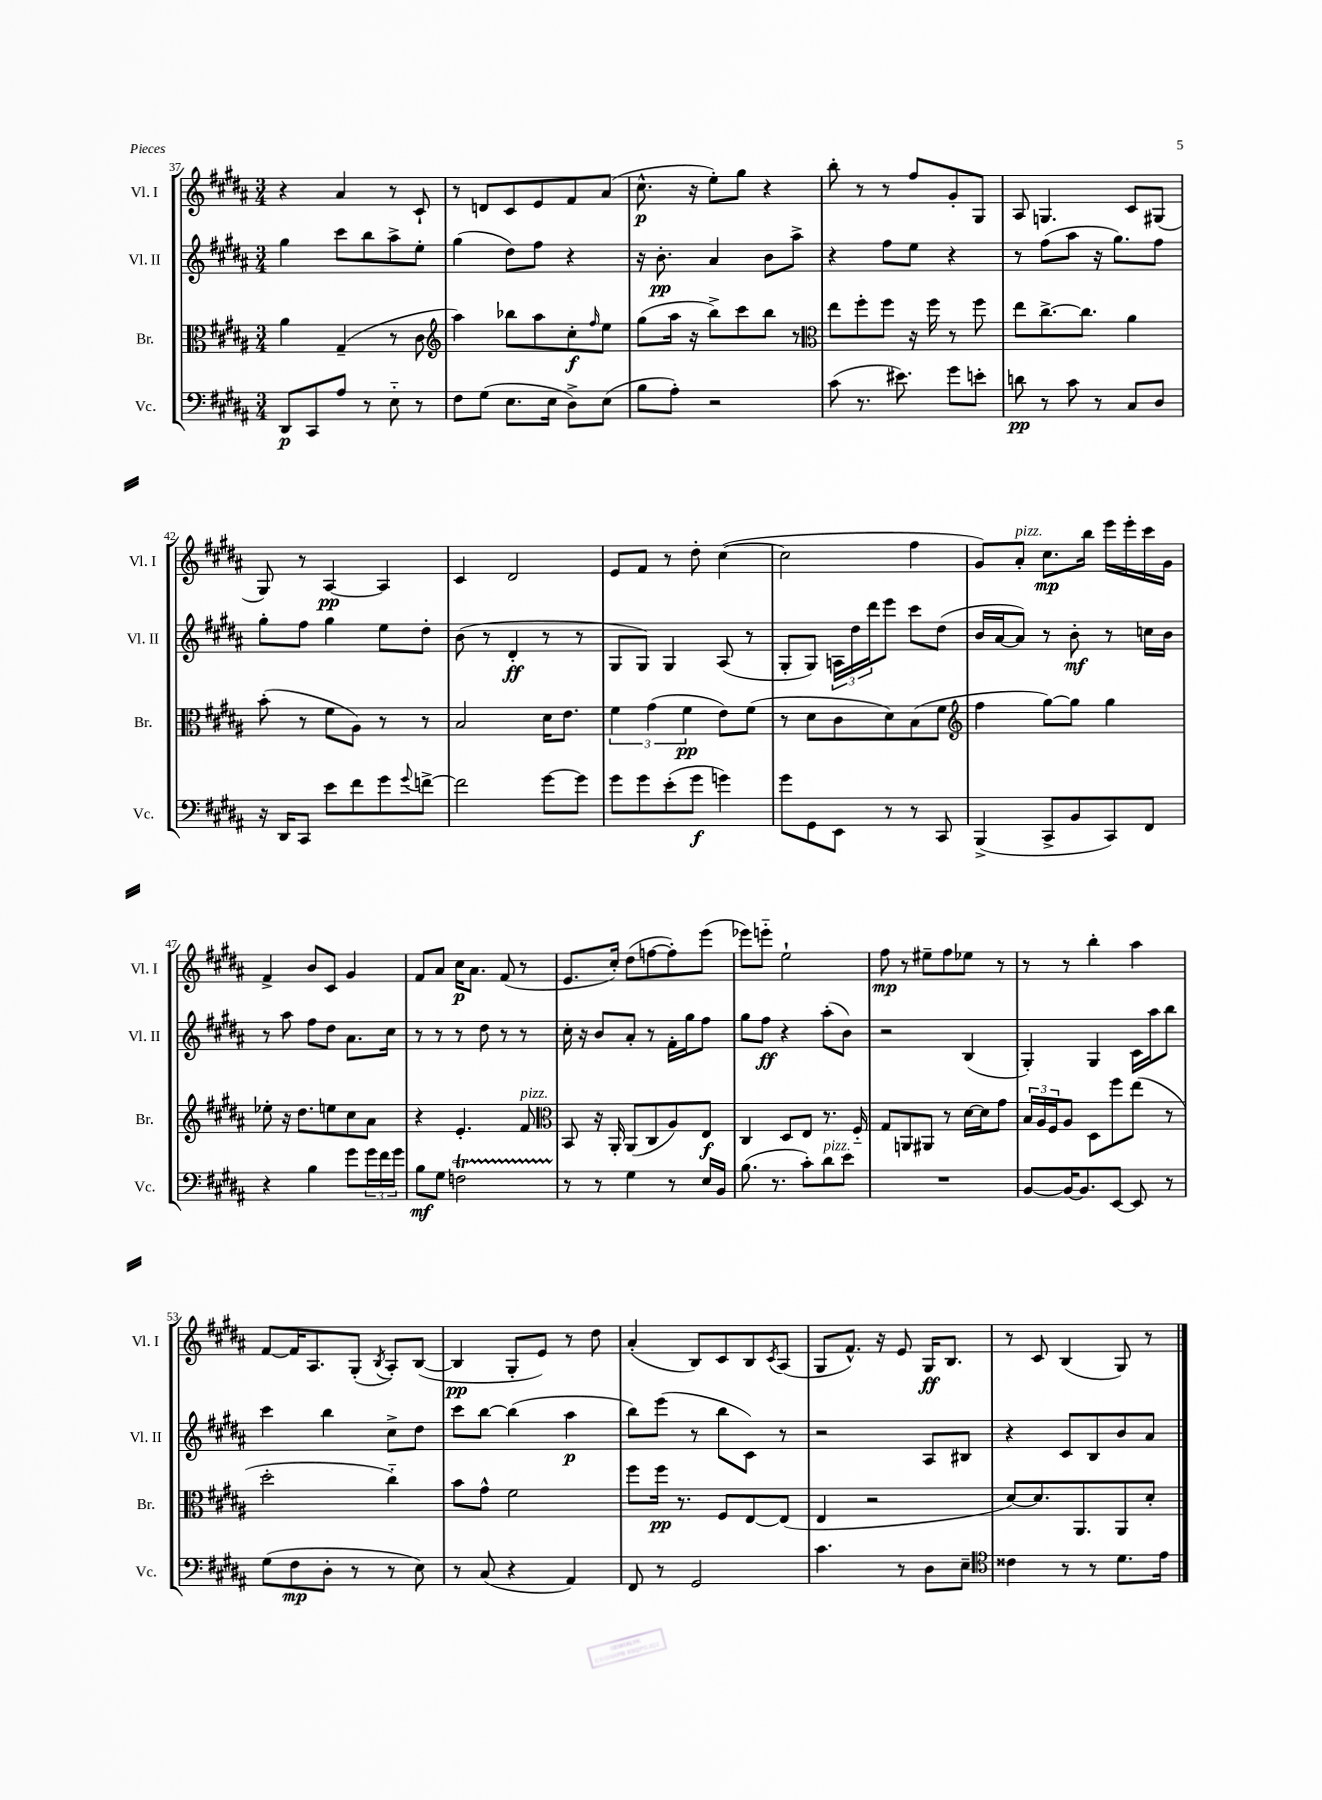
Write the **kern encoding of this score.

**kern	**dynam	**kern	**dynam	**kern	**dynam	**kern	**dynam
*part4	*part4	*part3	*part3	*part2	*part2	*part1	*part1
*staff4	*staff4	*staff3	*staff3	*staff2	*staff2	*staff1	*staff1
*I"Vc.	*	*I"Br.	*	*I"Vl. II	*	*I"Vl. I	*
*I'Vc.	*	*I'Br.	*	*I'Vl. II	*	*I'Vl. I	*
*clefF4	*	*clefC3	*	*clefG2	*	*clefG2	*
*k[f#c#g#d#a#]	*	*k[f#c#g#d#a#]	*	*k[f#c#g#d#a#]	*	*k[f#c#g#d#a#]	*
*M3/4	*	*M3/4	*	*M3/4	*	*M3/4	*
=37	=37	=37	=37	=37	=37	=37	=37
8DD#/L	p	4a#\	.	4gg#\	.	4r	.
8CC#/	.	.	.	.	.	.	.
8A#/J	.	(4G#~/	.	8ccc#\L	.	4a#/	.
8r	.	.	.	8bb\	.	.	.
8E\	.	8r	.	8aa#^\	.	8r	.
8r	.	8c#\	.	8ee'\J	.	8c#`/	.
=38	=38	=38	=38	=38	=38	=38	=38
*	*	*clefG2	*	*	*	*	*
8F#\L	.	4aa#\)	.	(4gg#\	.	8r	.
(8G#\J	.	.	.	.	.	8dn/L	.
8.E\L	.	8bb-X\L	.	8dd#\L)	.	8c#/	.
.	.	8aa#\	.	8ff#\J	.	8e/	.
16E\Jk	.	.	.	.	.	.	.
8D#^\L)	.	8cc#'\	f	4r	.	8f#/	.
.	.	16qqff#/	.	.	.	.	.
(8E\J	.	8ee\J	.	.	.	(8a#/J	.
=39	=39	=39	=39	=39	=39	=39	=39
8B\L	.	(8gg#\L	.	16r	.	8.cc#^^\	p
.	.	.	.	8.b'\	pp	.	.
8A#'\J)	.	16aa#\Jk	.	.	.	.	.
.	.	16r	.	.	.	16r	.
2r	.	8bb^\L)	.	4a#/	.	8ee'\L)	.
.	.	8ccc#\	.	.	.	8gg#\J	.
.	.	8bb\J	.	8b\L	.	4r	.
.	.	8r	.	8aa#^\J	.	.	.
=40	=40	=40	=40	=40	=40	=40	=40
*	*	*clefC3	*	*	*	*	*
(8c#\	.	8ee\L	.	4r	.	8bb'\	.
8.r	.	8ff#'\	.	.	.	8r	.
.	.	8ff#\J	.	8ff#\L	.	8r	.
8.e#X\)	.	.	.	.	.	.	.
.	.	16r	.	8ee\J	.	8ff#/L	.
.	.	16ff#\	.	.	.	.	.
8g#\L	.	8r	.	4r	.	8g#'/	.
8en'\J	.	8ff#\	.	.	.	8G#/J	.
=41	=41	=41	=41	=41	=41	=41	=41
8dn\	pp	8ee\L	.	8r	.	8A#/	.
8r	.	[8.cc#^\	.	(8ff#\L	.	4.Gn/	.
8c#\	.	.	.	8aa#\J	.	.	.
.	.	8.cc#\J]	.	.	.	.	.
8r	.	.	.	16r	.	.	.
.	.	.	.	8.gg#\L)	.	.	.
8C#/L	.	4a#\	.	.	.	8c#/L	.
8D#/J	.	.	.	8ff#\J	.	(8G#X/J	.
!!LO:LB:g=z
=42	=42	=42	=42	=42	=42	=42	=42
16r	.	(8b'\	.	8gg#'\L	.	8G#/)	.
16DD#/KL	.	.	.	.	.	.	.
8CC#/J	.	8r	.	8ff#\J	.	8r	.
8e\L	.	8f#\L	.	4gg#\	.	[4A#/	pp
8f#\	.	8A#\J)	.	.	.	.	.
8g#\	.	8r	.	8ee\L	.	4A#/]	.
8qqg#/	.	.	.	.	.	.	.
[8fn^\J	.	8r	.	8dd#'\J	.	.	.
=43	=43	=43	=43	=43	=43	=43	=43
2f\]	.	2B/	.	(8b\	.	4c#/	.
.	.	.	.	8r	.	.	.
.	.	.	.	4d#'/	ff	2d#/	.
[8g#\L	.	16d#\KL	.	8r	.	.	.
.	.	8.e\J	.	.	.	.	.
8g#\J]	.	.	.	8r	.	.	.
=44	=44	=44	=44	=44	=44	=44	=44
8g#\L	.	6f#\	.	8G#/L	.	8e/L	.
8g#\	.	.	.	8G#/J)	.	8f#/J	.
.	.	(6g#\	.	.	.	.	.
(8e'\	.	.	.	4G#/	.	8r	.
.	.	6f#\	pp	.	.	.	.
8g#\J	f	.	.	.	.	8dd#'\	.
4gn\)	.	8e\L)	.	(8A#/	.	([4cc#\	.
.	.	(8f#\J	.	8r	.	.	.
=45	=45	=45	=45	=45	=45	=45	=45
8g#\L	.	8r	.	8G#'/L	.	2cc#\]	.
8GG#\	.	8d#\L	.	8G#/J)	.	.	.
8EE\J	.	8c#\	.	24An\LL	.	.	.
.	.	.	.	24dd#\	.	.	.
.	.	.	.	24ddd#\J	.	.	.
8r	.	8d#\)	.	8eee\J	.	.	.
8r	.	(8B\	.	8ccc#\L	.	4ff#\	.
8CC#/	.	8f#\J	.	(8dd#\J	.	.	.
=46	=46	=46	=46	=46	=46	=46	=46
*	*	*clefG2	*	*	*	*	*
(4BBB^/	.	4ff#\	.	16b/LL	.	8g#/L)	.
.	.	.	.	[16a#/J	.	.	.
!	!	!	!	!	!	!LO:TX:a:i:t=pizz.	!
.	.	.	.	8a#/J])	.	8a#'/J	.
8CC#^/L	.	[8gg#\L)	.	8r	.	8.cc#\L	mp
8BB/	.	8gg#\J]	.	8b'\	mf	.	.
.	.	.	.	.	.	16bb\Jk	.
8CC#/)	.	4gg#\	.	8r	.	16eee\LL	.
.	.	.	.	.	.	16eee'\	.
8FF#/J	.	.	.	16ccn\LL	.	16ccc#\	.
.	.	.	.	16b\JJ	.	16g#\JJ	.
!!LO:LB:g=z
=47	=47	=47	=47	=47	=47	=47	=47
4r	.	8ee-X'\	.	8r	.	4f#^/	.
.	.	16r	.	8aa#\	.	.	.
.	.	8.dd#\L	.	.	.	.	.
4B\	.	.	.	8ff#\L	.	8b/L	.
.	.	8een\	.	8dd#\J	.	8c#/J	.
8g#\L	.	8cc#\	.	8.a#\L	.	4g#/	.
24g#\L	.	8a#\J	.	.	.	.	.
24f#\	.	.	.	.	.	.	.
.	.	.	.	16cc#\Jk	.	.	.
24g#\JJ	.	.	.	.	.	.	.
=48	=48	=48	=48	=48	=48	=48	=48
8B\L	mf	4r	.	8r	.	8f#/L	.
8G#\J	.	.	.	8r	.	8a#/J	.
2FnT\	.	4.e'/	.	8r	.	16cc#\KL	p
.	.	.	.	.	.	8.a#\J	.
.	.	.	.	8dd#\	.	.	.
.	.	.	.	8r	.	(8f#/	.
!	!	!LO:TX:a:i:t=pizz.	!	!	!	!	!
.	.	8f#/	.	8r	.	8r	.
=49	=49	=49	=49	=49	=49	=49	=49
*	*	*clefC3	*	*	*	*	*
8r	.	8BB/	.	16cc#'\	.	8.e/L	.
.	.	.	.	16r	.	.	.
8r	.	16r	.	8b/L	.	.	.
.	.	16AA#'/	.	.	.	16cc#'/Jk)	.
4G#\	.	(8AA#/L	.	8a#'/J	.	(8dd#\L	.
.	.	8C#/	.	8r	.	[8ffn\	.
8r	.	8A#/)	.	16f#'\LL	.	8ff'\])	.
.	.	.	.	16gg#\J	.	.	.
16E/LL	.	8E/J	f	8ff#\J	.	(8eee\J	.
16BB/JJ	.	.	.	.	.	.	.
=50	=50	=50	=50	=50	=50	=50	=50
(8.B\	.	4C#/	.	8gg#\L	.	8eee-X\L)	.
.	.	.	.	8ff#\J	ff	8eeen\J	.
8.r	.	.	.	.	.	.	.
.	.	8D#/L	.	4r	.	2ee`\	.
8c#'\L)	.	8E/J	.	.	.	.	.
!LO:TX:a:i:t=pizz.	!	!	!	!	!	!	!
8d#\	.	8.r	.	(8aa#'\L	.	.	.
8e\J	.	.	.	8b\J)	.	.	.
.	.	16F#/	.	.	.	.	.
=51	=51	=51	=51	=51	=51	=51	=51
2.r	.	8G#/L	.	2r	.	8ff#\	mp
.	.	8AAn/	.	.	.	8r	.
.	.	8AA#X/J	.	.	.	8ee#X~\L	.
.	.	8r	.	.	.	8ff#\	.
.	.	[16d#\LL	.	(4B/	.	8ee-X\J	.
.	.	16d#\J]	.	.	.	.	.
.	.	8g#\J	.	.	.	8r	.
=52	=52	=52	=52	=52	=52	=52	=52
[8BB/L	.	24B/LL	.	4G#'/)	.	8r	.
.	.	24A#/	.	.	.	.	.
.	.	24F#/J	.	.	.	.	.
16BB/K_	.	8A#/J	.	.	.	8r	.
8.BB/]	.	.	.	.	.	.	.
.	.	8D#\L	.	4G#/	.	4bb'\	.
[8EE/J	.	8ff#\	.	.	.	.	.
8EE/]	.	(8ee\J	.	16c#\LL	.	4aa#\	.
.	.	.	.	16aa#\J	.	.	.
8r	.	8r	.	8bb\J	.	.	.
!!LO:LB:g=z
=53	=53	=53	=53	=53	=53	=53	=53
(8G#\L	.	2dd#'\	.	4ccc#\	.	[8f#/L	.
8F#\	mp	.	.	.	.	16f#/K]	.
.	.	.	.	.	.	8.A#/	.
8D#'\J	.	.	.	4bb\	.	.	.
8r	.	.	.	.	.	(8G#'/J	.
.	.	.	.	.	.	8qB/	.
8r	.	4cc#\)	.	8cc#^\L	.	8A#'/L)	.
8E\)	.	.	.	8dd#\J	.	([8B/J	.
=54	=54	=54	=54	=54	=54	=54	=54
8r	.	8b\L	.	8ccc#\L	.	4B/]	pp
(8C#/	.	8g#^^\J	.	[8bb\J	.	.	.
4r	.	2f#\	.	(4bb\]	.	8G#'/L	.
.	.	.	.	.	.	8e/J)	.
4AA#/)	.	.	.	4aa#\	p	8r	.
.	.	.	.	.	.	8dd#\	.
=55	=55	=55	=55	=55	=55	=55	=55
8FF#/	.	8ff#\L	.	8bb\L)	.	(4a#'/	.
8r	.	16ff#\Jk	pp	(8eee\J	.	.	.
.	.	8.r	.	.	.	.	.
2GG#/	.	.	.	8r	.	8B/L)	.
.	.	8F#/L	.	8bb\L	.	8c#/	.
.	.	[8E/	.	8c#\J)	.	8B/	.
.	.	.	.	.	.	8qc#/	.
.	.	(8E/J]	.	8r	.	(8A#/J	.
=56	=56	=56	=56	=56	=56	=56	=56
4.c#\	.	4E/	.	2r	.	8G#/L	.
.	.	.	.	.	.	8.f#^^/J)	.
.	.	2r	.	.	.	.	.
.	.	.	.	.	.	16r	.
8r	.	.	.	.	.	8e/	.
8D#\L	.	.	.	8A#/L	.	16G#/KL	ff
.	.	.	.	.	.	8.B/J	.
8E~\J	.	.	.	8B#X/J	.	.	.
=57	=57	=57	=57	=57	=57	=57	=57
*clefC4	*	*	*	*	*	*	*
4c##X\	.	[8d#/L)	.	4r	.	8r	.
.	.	8.d#/]	.	.	.	8c#/	.
8r	.	.	.	8c#/L	.	(4B/	.
.	.	8.AA#/	.	.	.	.	.
8r	.	.	.	8B/	.	.	.
8.d#\L	.	8AA#/	.	8b/	.	8G#/)	.
.	.	8d#'/J	.	8a#/J	.	8r	.
16e\Jk	.	.	.	.	.	.	.
==	==	==	==	==	==	==	==
*-	*-	*-	*-	*-	*-	*-	*-
